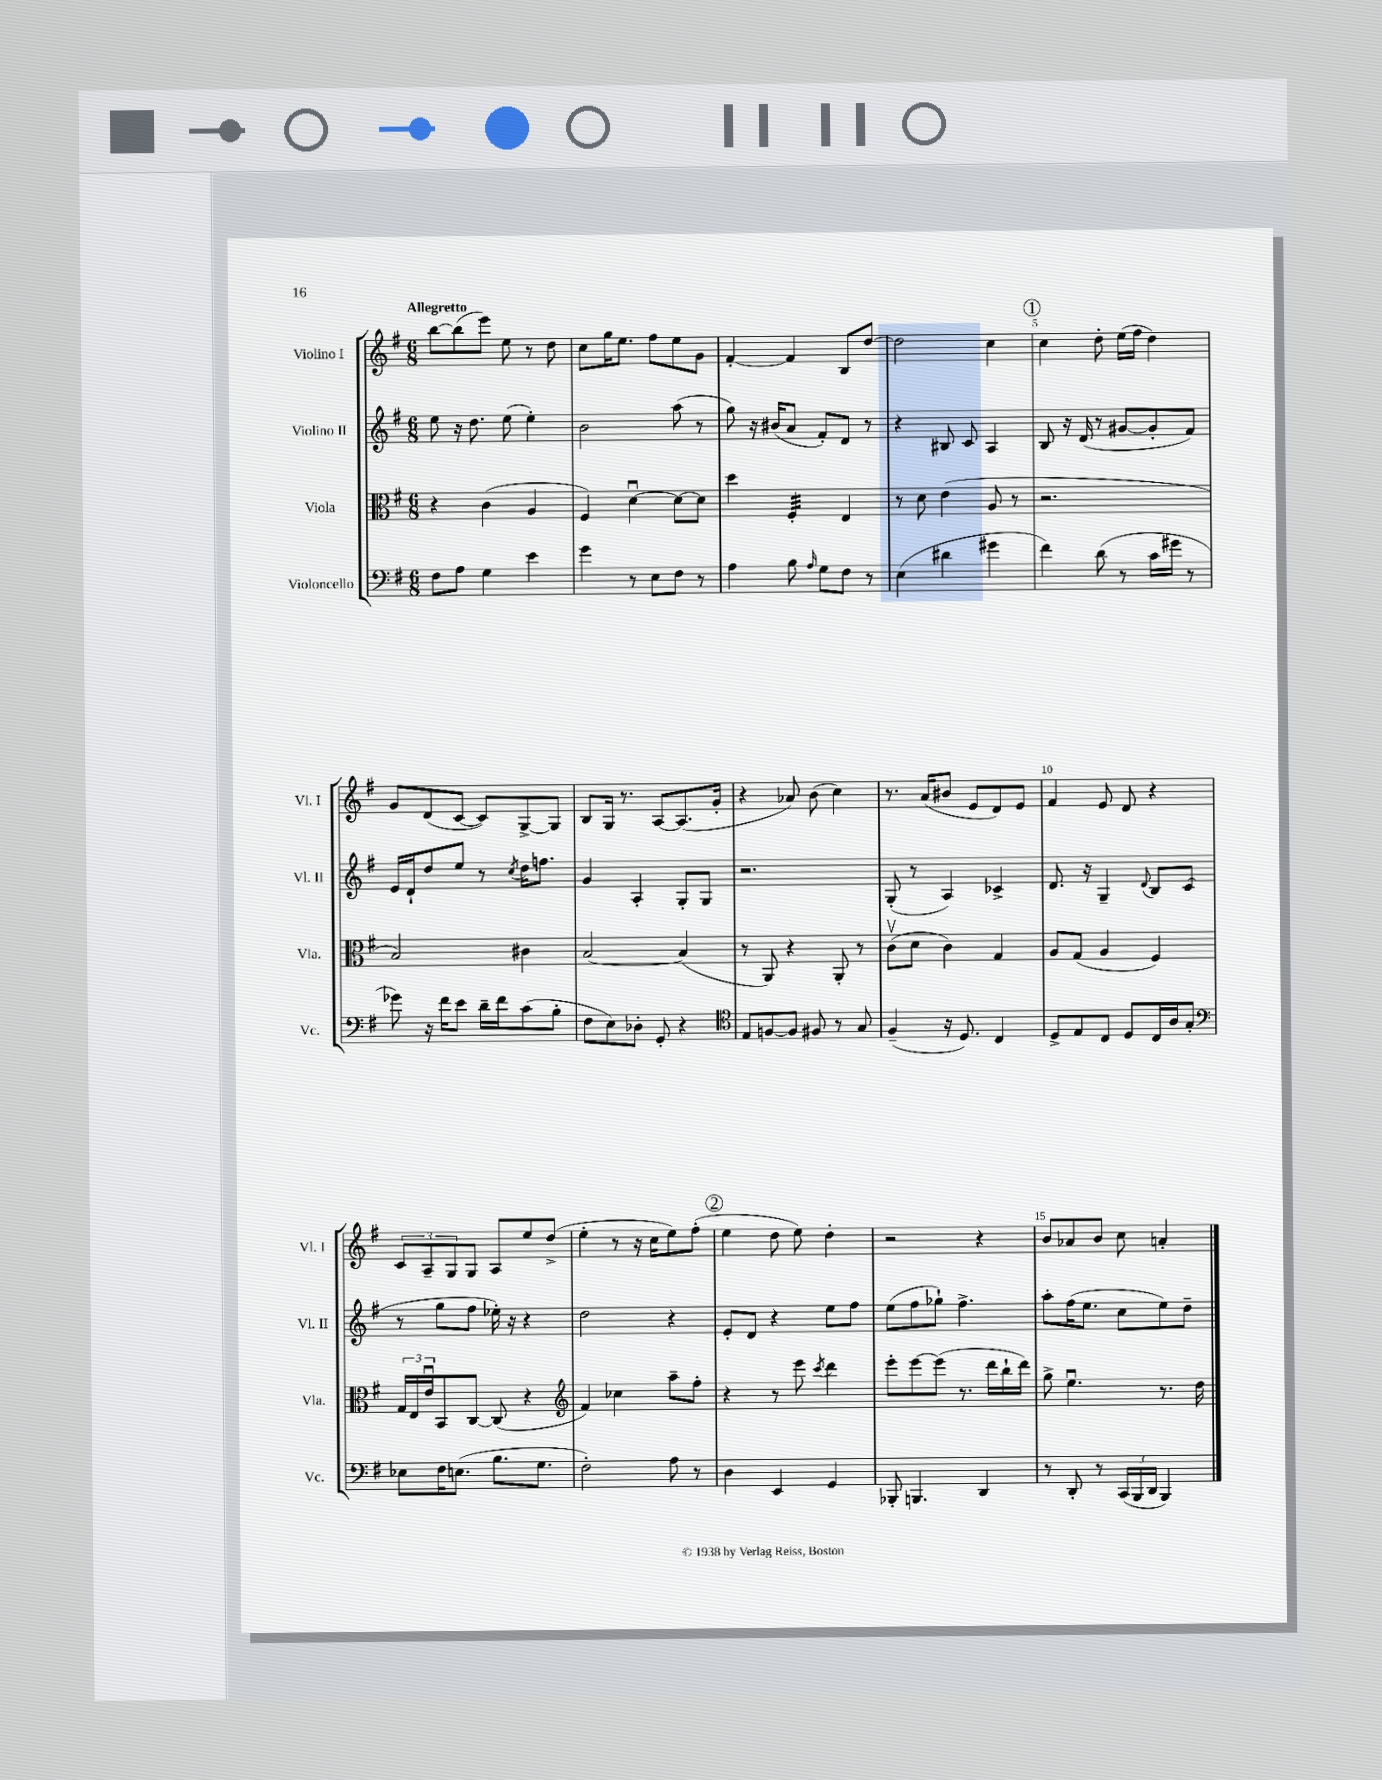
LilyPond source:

<<
\new StaffGroup <<
\new Staff = "s0" \with { instrumentName = "Violino I" shortInstrumentName = "Vl. I" } {
    \clef treble \key g \major \numericTimeSignature \time 6/8 \tempo "Allegretto"
    b''8~ b''8( e'''8) e''8 r8 d''8 |
    c''8 g''16 e''8. fis''8 e''8 g'8 |
    fis'4~-. fis'4 b8 d''8~ |
    d''2 c''4 |
    \mark \markup { \circle "1" } c''4 d''8-. e''16( fis''16 d''4) |
    g'8 d'8( c'8~ c'8) g8~-> g8 |
    b8 g16 r8. a8~ a8.( g'16-. |
    r4 aes'8) b'8( c''4) |
    r8. a'16( bis'8 e'8 d'8) e'8 |
    fis'4 e'8 d'8 r4 |
    \tuplet 3/2 { c'8 a8-- g8 } g8 a8 e''8 d''8->( |
    e''4-. r8 r16 c''16 e''8) fis''8-.( |
    \mark \markup { \circle "2" } e''4 d''8 e''8) d''4-. |
    r2 r4 |
    b'8 aes'8 b'8 c''8 a'4-. \bar "|." |
}
\new Staff = "s1" \with { instrumentName = "Violino II" shortInstrumentName = "Vl. II" } {
    \clef treble \key g \major \numericTimeSignature \time 6/8
    e''8 r16 d''8. e''8( e''4-.) |
    b'2 a''8( r8 |
    g''8) r16 bis'16( a'8 fis'8-.) d'8 r8 |
    r4 bis8 c'8 a4 |
    \mark \markup { \circle "1" } b8 r16 d'16( r8 gis'8~ gis'8-. fis'8) |
    e'16 d'16-! d''8 e''8 r8 \acciaccatura { c''8 } d''16 f''8. |
    g'4 a4-. g8-. g8 |
    r2. |
    g8-.( r8 a4) ces'4-> |
    d'8. r16 g4-- \appoggiatura { d'8 } b8 c'8( |
    r8 g''8 fis''8 ees''16-.) r16 r4 |
    d''2 r4 |
    \mark \markup { \circle "2" } e'8-. d'8 r4 e''8 fis''8 |
    e''8( fis''8 ges''8-!) fis''4.-> |
    a''8-. fis''16( e''8. c''8 e''8) d''8-- \bar "|." |
}
\new Staff = "s2" \with { instrumentName = "Viola" shortInstrumentName = "Vla." } {
    \clef alto \key g \major \numericTimeSignature \time 6/8
    r4 c'4( a4 |
    fis4) d'4~\downbow d'8~ d'8 |
    d''4 fis4:32-. e4 |
    r8 d'8 e'4( a8 r8 |
    \mark \markup { \circle "1" } r2. |
    b2) cis'4 |
    b2~ b4( |
    r8 a,8) r4 a,8-. r8 |
    c'8\upbow( d'8 c'4) g4 |
    a8 g8( a4 fis4) |
    \tuplet 3/2 { g16 e16 e'16\downbow } b,8 c8~ c8( r4 |
    \clef treble fis'4) ces''4 a''8-- fis''8-. |
    \mark \markup { \circle "2" } r4 r8 e'''8 \acciaccatura { c'''8 } d'''4 |
    e'''8-. e'''8~ e'''8( r8. d'''16 b''16-! d'''16) |
    g''8-> e''4.\downbow r8. d''16 \bar "|." |
}
\new Staff = "s3" \with { instrumentName = "Violoncello" shortInstrumentName = "Vc." } {
    \clef bass \key g \major \numericTimeSignature \time 6/8
    fis8 a8 g4 e'4 |
    g'4 r8 e8 fis8 r8 |
    a4 b8 \grace { a16 } g8 fis8 r8 |
    e4( dis'4 gis'4 |
    \mark \markup { \circle "1" } fis'4) d'8( r8 c'16 gis'16 r8 |
    ges'8) r16 fis'16 e'8 d'16-- fis'16 c'8( b8-. |
    fis8 e8) des8-. g,8-. r4 |
    \clef tenor e8 f8~ f8 fis8 r8 g8 |
    fis4--( r16 d8.) c4 |
    d8-> e8 c8 d8 c16 a16 g8-. |
    \clef bass ees8 fis16 e8.( b8. g8. |
    fis2-.) a8 r8 |
    \mark \markup { \circle "2" } d4 e,4 g,4 |
    bes,,8-. b,,4. d,4 |
    r8 d,8-. r8 \tuplet 3/2 { c,16( b,,16 d,16 } b,,4) \bar "|." |
}
>>
>>
\layout { \context { \Score \override BarNumber.break-visibility = ##(#f #t #t) barNumberVisibility = #(every-nth-bar-number-visible 5) } }
